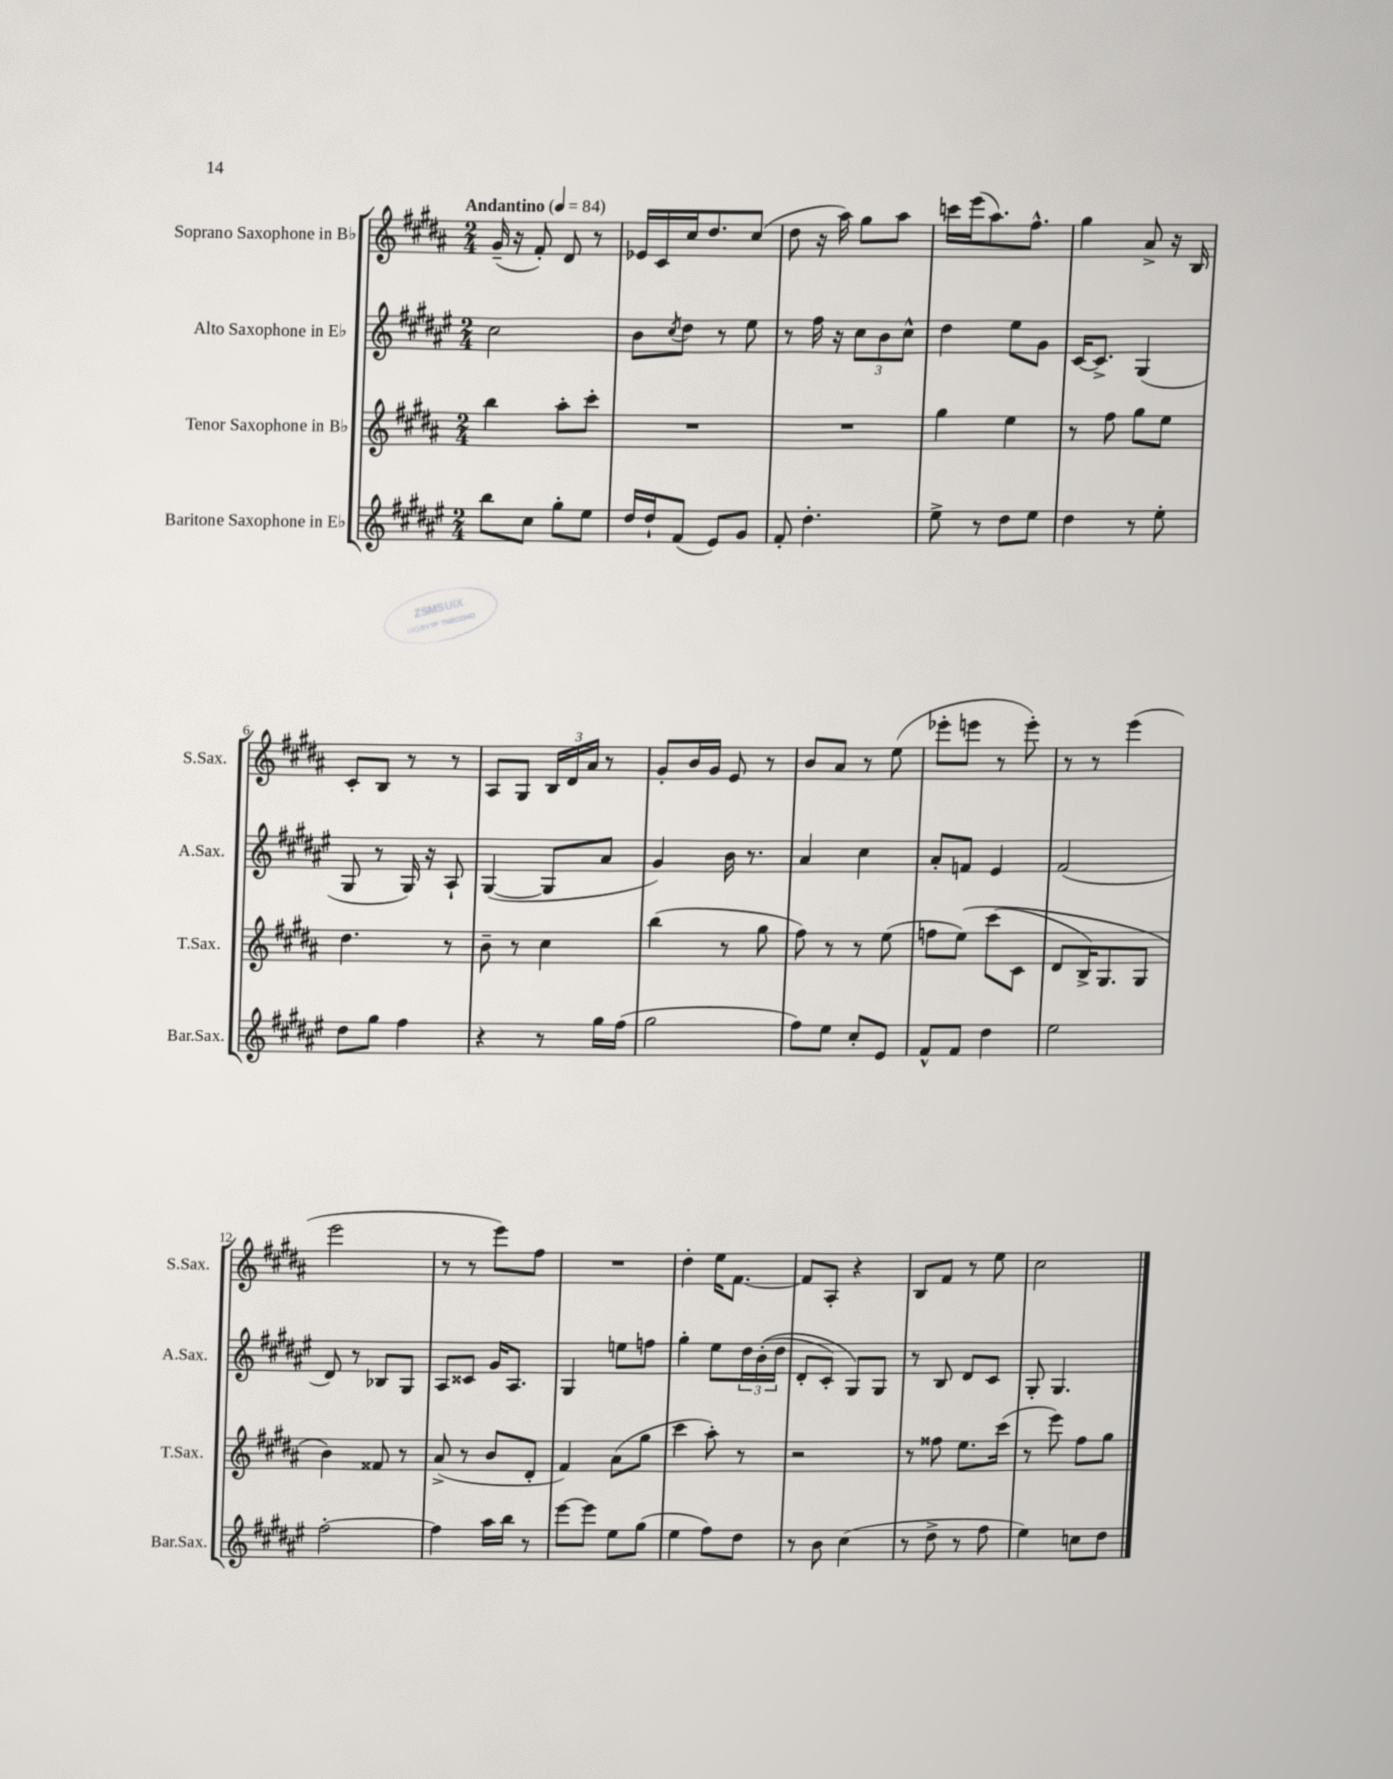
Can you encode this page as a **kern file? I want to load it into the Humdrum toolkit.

**kern	**kern	**kern	**kern
*staff4	*staff3	*staff2	*staff1
*clefG2	*clefG2	*clefG2	*clefG2
*k[f#c#g#d#a#e#]	*k[f#c#g#d#a#]	*k[f#c#g#d#a#e#]	*k[f#c#g#d#a#]
*M2/4	*M2/4	*M2/4	*M2/4
*MM84	*MM84	*MM84	*MM84
8bb	4bb	2cc#	(16g#~
.	.	.	16r
8cc#	.	.	8f#')
8gg#'	8aa#'	.	8d#
8ee#	8ccc#'	.	8r
=	=	=	=
16dd#	2r	8b	16e-
16dd#`	.	.	16c#
.	.	8qcc#	.
(8f#	.	8dd#	16cc#
.	.	.	8.dd#
8e#)	.	8r	.
8g#	.	8ee#	(8cc#
=	=	=	=
8f#'	2r	8r	8dd#
4.dd#'	.	16ff#	16r
.	.	16r	16aa#)
.	.	12cc#	8gg#
.	.	12b	.
.	.	.	8aa#
.	.	12cc#^^	.
=	=	=	=
8ee#^	4gg#	4dd#	16ccc
.	.	.	(16eee
8r	.	.	8.aa#)
8dd#	4ee	8ee#	.
.	.	.	8.ff#^^
8ee#	.	8g#	.
=	=	=	=
4dd#	8r	[16c#	4gg#
.	.	8.c#^]	.
.	8ff#	.	.
8r	8gg#	(4G#	8a#^
8ee#'	8ee	.	16r
.	.	.	16B
=	=	=	=
8dd#	4.dd#	8G#	8c#'
8gg#	.	8r	8B
4ff#	.	16G#)	8r
.	.	16r	.
.	8r	8A#`	8r
=	=	=	=
4r	8b~	([4G#	8A#
.	8r	.	8G#
8r	4cc#	8G#]	24B
.	.	.	24d#
.	.	.	24a#
16gg#	.	8a#	8r
(16ff#	.	.	.
=	=	=	=
2gg#	(4bb	4g#)	8g#'
.	.	.	16b
.	.	.	16g#
.	8r	16b	8e
.	.	8.r	.
.	8gg#	.	8r
=	=	=	=
8ff#)	8ff#)	4a#	8b
8ee#	8r	.	8a#
8cc#'	8r	4cc#	8r
8e#	(8ee	.	(8ee
=	=	=	=
8f#^^	8ff	8a#'	8eee-'
8f#	&(8ee)	8f	8eee
4dd#	(8ccc#	4e#	8r
.	8c#	.	8eee')
=	=	=	=
2ee#	8d#	(2f#	8r
.	16B^)	.	8r
.	8.G#	.	.
.	.	.	(4eee
.	8G#	.	.
=	=	=	=
[2ff#'	4b&)	8d#)	2eee
.	.	8r	.
.	8f##	8B-	.
.	8r	8G#	.
=	=	=	=
4ff#]	(8a#^	8A#	8r
.	8r	8c##	8r
16aa#	8b	16g#	8eee)
16bb	.	8.A#	.
8r	8d#'	.	8ff#
=	=	=	=
[8eee#	4f#)	4G#	2r
8eee#]	.	.	.
8ee#	(8a#	8ee	.
(8gg#	8gg#	8ff	.
=	=	=	=
4ee#	4ccc#	4gg#'	4dd#'
8ff#)	8aa#')	8ee#	16ee
.	.	.	[8.f#
8dd#	8r	24dd#	.
.	.	&((24b'	.
.	.	24dd#	.
=	=	=	=
8r	2r	8d#'	8f#]
8b	.	8c#')	8A#'
(4cc#	.	8G#&)	4r
.	.	8G#	.
=	=	=	=
8r	8r	8r	8B
8dd#^	8ff##	8B	8f#
8r	8.ee	8d#	8r
8ff#	.	8c#	8ee
.	(16ccc#	.	.
=	=	=	=
4ee#)	8r	8G#'	2cc#
.	8eee)	4.G#	.
8cc	8ff#	.	.
8dd#	8gg#	.	.
==	==	==	==
*-	*-	*-	*-
